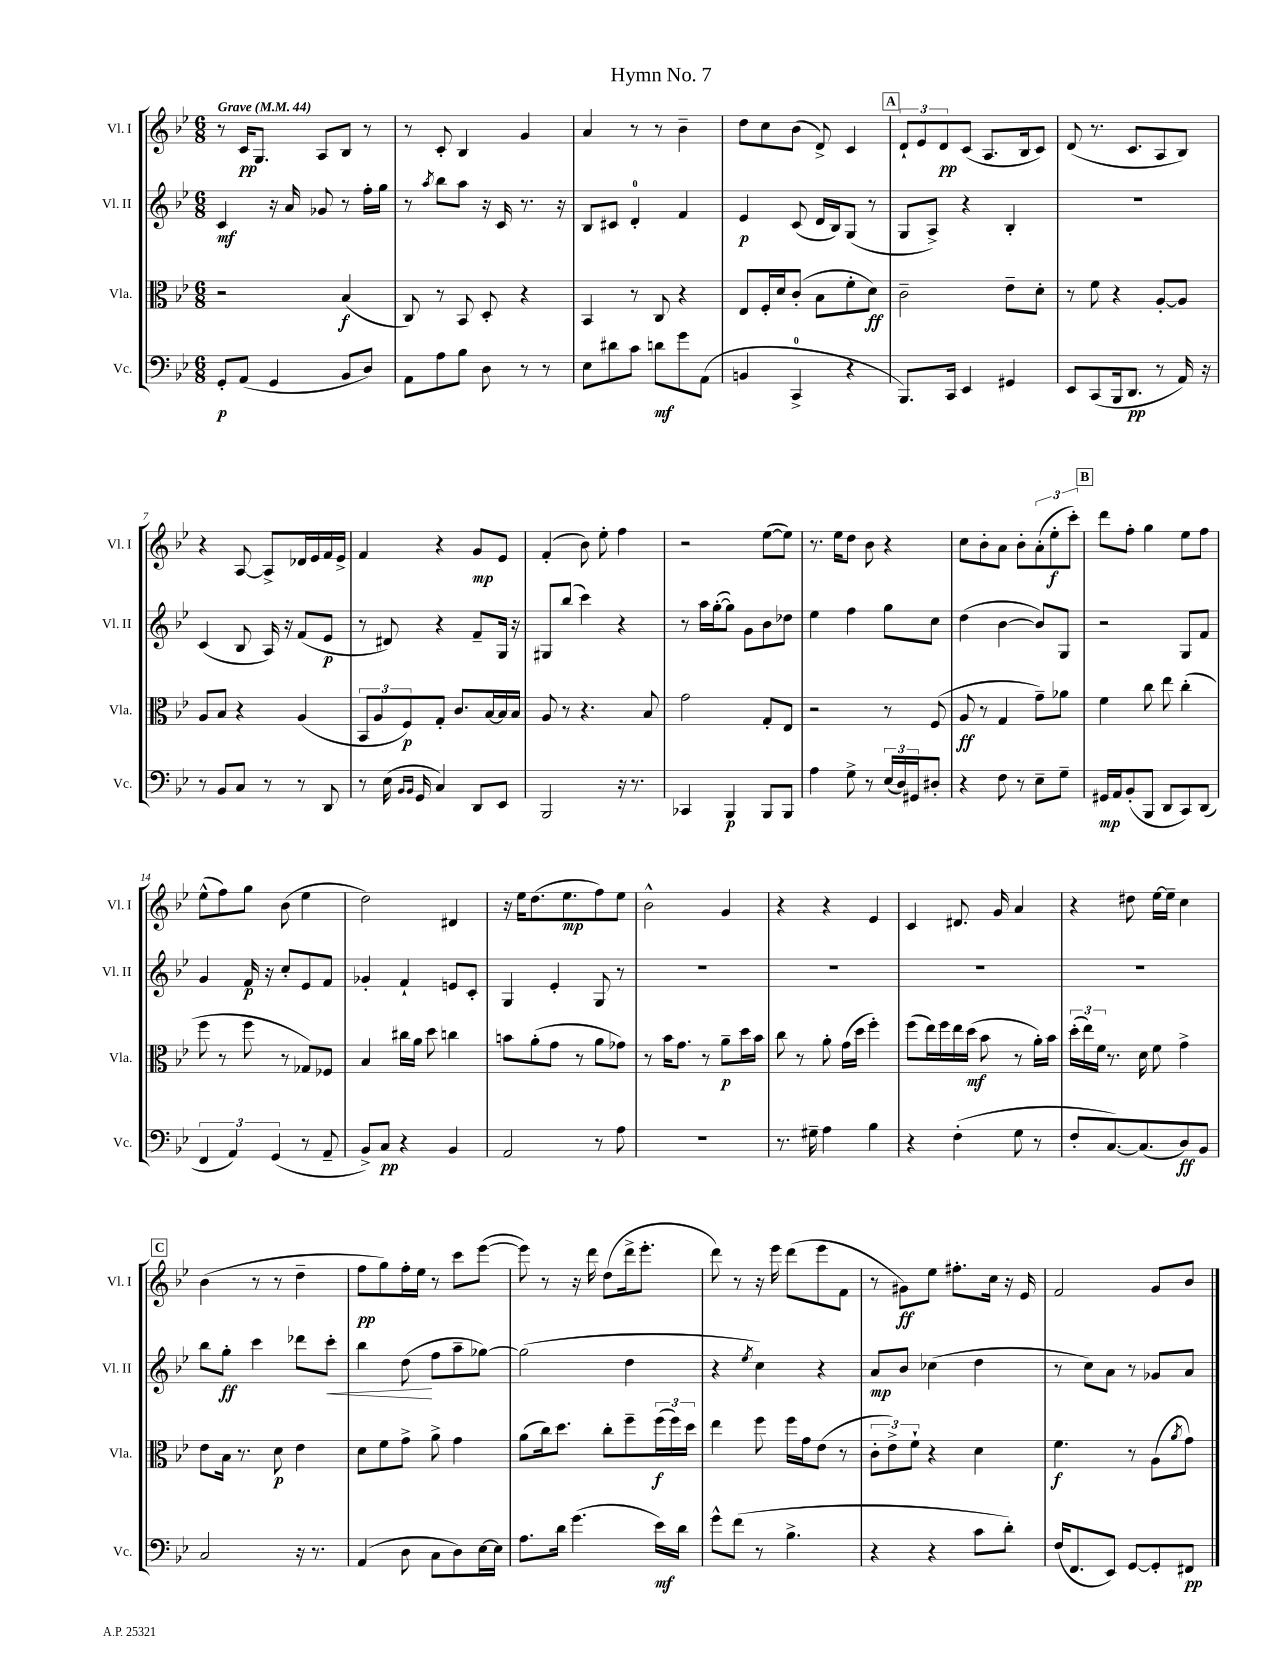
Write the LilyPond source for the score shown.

\header { title = "Hymn No. 7" }
<<
\new StaffGroup <<
\new Staff = "s0" \with { instrumentName = "Vl. I" shortInstrumentName = "Vl. I" } {
    \clef treble \key bes \major \numericTimeSignature \time 6/8 \tempo "Grave" 4 = 44
    r8 c'16\pp g8. a8 bes8 r8 |
    r8 c'8-. bes4 g'4 |
    a'4 r8 r8 bes'4-- |
    d''8 c''8 bes'8( d'8->) c'4 |
    \mark \markup { \box "A" } \tuplet 3/2 { d'8-! ees'8 d'8\pp } c'8( a8. bes16 c'8) |
    d'8( r8. c'8. a8 bes8) |
    r4 a8~ a8-> des'16 ees'16 f'16 ees'16-> |
    f'4 r4 g'8\mp ees'8 |
    f'4-.( bes'8) ees''8-. f''4 |
    r2 ees''8~( ees''8) |
    r8. ees''16 d''8 bes'8 r4 |
    c''8 bes'8-. a'8 bes'8-. \tuplet 3/2 { a'8-.( ees''8-.\f c'''8-.) } |
    \mark \markup { \box "B" } d'''8 f''8-. g''4 ees''8 f''8 |
    ees''8-^( f''8) g''8 bes'8( ees''4 |
    d''2) dis'4 |
    r16 ees''16 d''8.( ees''8.\mp f''8) ees''8 |
    bes'2-^ g'4 |
    r4 r4 ees'4 |
    c'4 dis'8. g'16 a'4 |
    r4 dis''8 ees''16~ ees''16-- c''4 |
    \mark \markup { \box "C" } bes'4( r8 r8 d''4-- |
    f''8\pp g''8) f''16-. ees''16 r8 c'''8 ees'''8~( |
    ees'''8) r8 r16 d'''16 d''8( d'''16-> ees'''8.-. |
    d'''8) r8 r16 ees'''16 d'''8( ees'''8 f'8 |
    r8 gis'8\ff) ees''8 fis''8.-. c''16 r16 ees'16 |
    f'2 g'8 bes'8 \bar "|." |
}
\new Staff = "s1" \with { instrumentName = "Vl. II" shortInstrumentName = "Vl. II" } {
    \clef treble \key bes \major \numericTimeSignature \time 6/8
    c'4\mf r16 a'16 ges'8 r8 f''16-. g''16 |
    r8 \acciaccatura { a''8 } bes''8 a''8 r16 c'16 r8. r16 |
    bes8 cis'8 d'4-0-. f'4 |
    ees'4\p c'8( d'16 bes16) g8( r8 |
    \mark \markup { \box "A" } g8 a8->) r4 bes4-. |
    R2. |
    c'4( bes8 a16) r16 f'8( ees'8\p |
    r8 dis'8) r4 f'8-- g16 r16 |
    gis8 bes''8( c'''4) r4 |
    r8 a''16 g''16~-.( g''8) g'8 bes'8 des''8 |
    ees''4 f''4 g''8 c''8 |
    d''4( bes'4~ bes'8) g8 |
    \mark \markup { \box "B" } r2 g8 f'8 |
    g'4 f'16\p r16 c''8-. ees'8 f'8 |
    ges'4-. f'4-! e'8 c'8-. |
    g4 ees'4-. g8 r8 |
    R2. |
    R2. |
    R2. |
    R2. |
    \mark \markup { \box "C" } bes''8 g''8-.\ff c'''4 des'''8 c'''8-.\< |
    bes''4 d''8\!( f''8 a''8-- ges''8~) |
    ges''2( d''4 |
    r4 \acciaccatura { ees''8 } c''4) r4 |
    a'8\mp bes'8 ces''4( d''4 |
    r8 c''8) a'8 r8 ges'8 a'8 \bar "|." |
}
\new Staff = "s2" \with { instrumentName = "Vla." shortInstrumentName = "Vla." } {
    \clef alto \key bes \major \numericTimeSignature \time 6/8
    r2 bes4\f( |
    c8) r8 bes,8 d8-. r4 |
    bes,4 r8 c8 r4 |
    ees8 f16-. d'16 c'8-.( bes8 f'8-. d'8\ff) |
    \mark \markup { \box "A" } c'2-- ees'8-- d'8-. |
    r8 f'8 r4 a8~-. a8 |
    a8 bes8 r4 a4( |
    \tuplet 3/2 { bes,8 a8 f8\p) } g8-. c'8. bes16~ bes16 bes16 |
    a8 r8 r4. bes8 |
    g'2 g8-. ees8 |
    r2 r8 f8( |
    a8\ff r8 g4 g'8--) aes'8 |
    \mark \markup { \box "B" } f'4 c''8 ees''8 c''4-.( |
    f''8 r8 f''8 r8 ges8) fes8 |
    bes4 cis''16 a'16 d''8 c''4 |
    b'8 a'8-.( g'8 r8 a'8 ges'8) |
    r8 bes'16 g'8. r8 a'8--\p d''16 bes'16 |
    c''8 r8 a'8-. g'16( d''16 f''4-.) |
    f''8( ees''16) f''16 ees''16 d''16\mf( bes'8 r8 a'16-.) bes'16 |
    \tuplet 3/2 { d''16-.( ees''16) f'16 } r8. d'16 f'8 g'4-> |
    \mark \markup { \box "C" } ees'8 bes16 r8. d'8\p ees'4 |
    d'8 f'8 g'8-> a'8-> g'4 |
    a'8( c''16) d''8. c''8-. f''8-- \tuplet 3/2 { f''16\f( f''16) d''16 } |
    ees''4 f''8 f''16 g'16 ees'8( r8 |
    \tuplet 3/2 { c'8-. ees'8->) f'8-! } r4 d'4 |
    f'4.\f r8 a8( \acciaccatura { a'8 } g'8) \bar "|." |
}
\new Staff = "s3" \with { instrumentName = "Vc." shortInstrumentName = "Vc." } {
    \clef bass \key bes \major \numericTimeSignature \time 6/8
    g,8-.\p a,8( g,4 bes,8 d8) |
    a,8 a8 bes8 d8 r8 r8 |
    ees8 dis'8 c'8 d'8\mf g'8 a,8( |
    b,4 c,4-0-> r4 |
    \mark \markup { \box "A" } bes,,8.) c,16 ees,4 gis,4 |
    ees,8 c,8( bes,,16 d,8.\pp r8 a,16) r16 |
    r8 bes,8 c8 r8 r8 d,8 |
    r8 ees16( \grace { bes,16 bes,16 } g,16 c4) d,8 ees,8 |
    bes,,2 r16 r8. |
    ces,4 bes,,4\p bes,,8 bes,,8 |
    a4 g8-> r8 \tuplet 3/2 { ees16( d16) gis,16 } dis8-. |
    r4 f8 r8 ees8-- g8-- |
    \mark \markup { \box "B" } gis,16\mp a,16 bes,8-.( bes,,8 d,8 c,8) d,8( |
    \tuplet 3/2 { f,4 a,4) g,4( } r8 a,8-- |
    bes,8->) c8\pp r4 bes,4 |
    a,2 r8 a8 |
    R2. |
    r8. gis16-- a4 bes4 |
    r4 f4-.( g8 r8 |
    f8-. c8.~) c8.( d8\ff) bes,8 |
    \mark \markup { \box "C" } c2 r16 r8. |
    a,4( d8 c8 d8) ees16~ ees16 |
    a8. d'16 g'4.( ees'16\mf) d'16 |
    g'8-^ f'8( r8 bes4.-> |
    r4 r4 c'8 d'8-.) |
    f16( f,8. ees,8) g,8~ g,8-. fis,8\pp \bar "|." |
}
>>
>>
